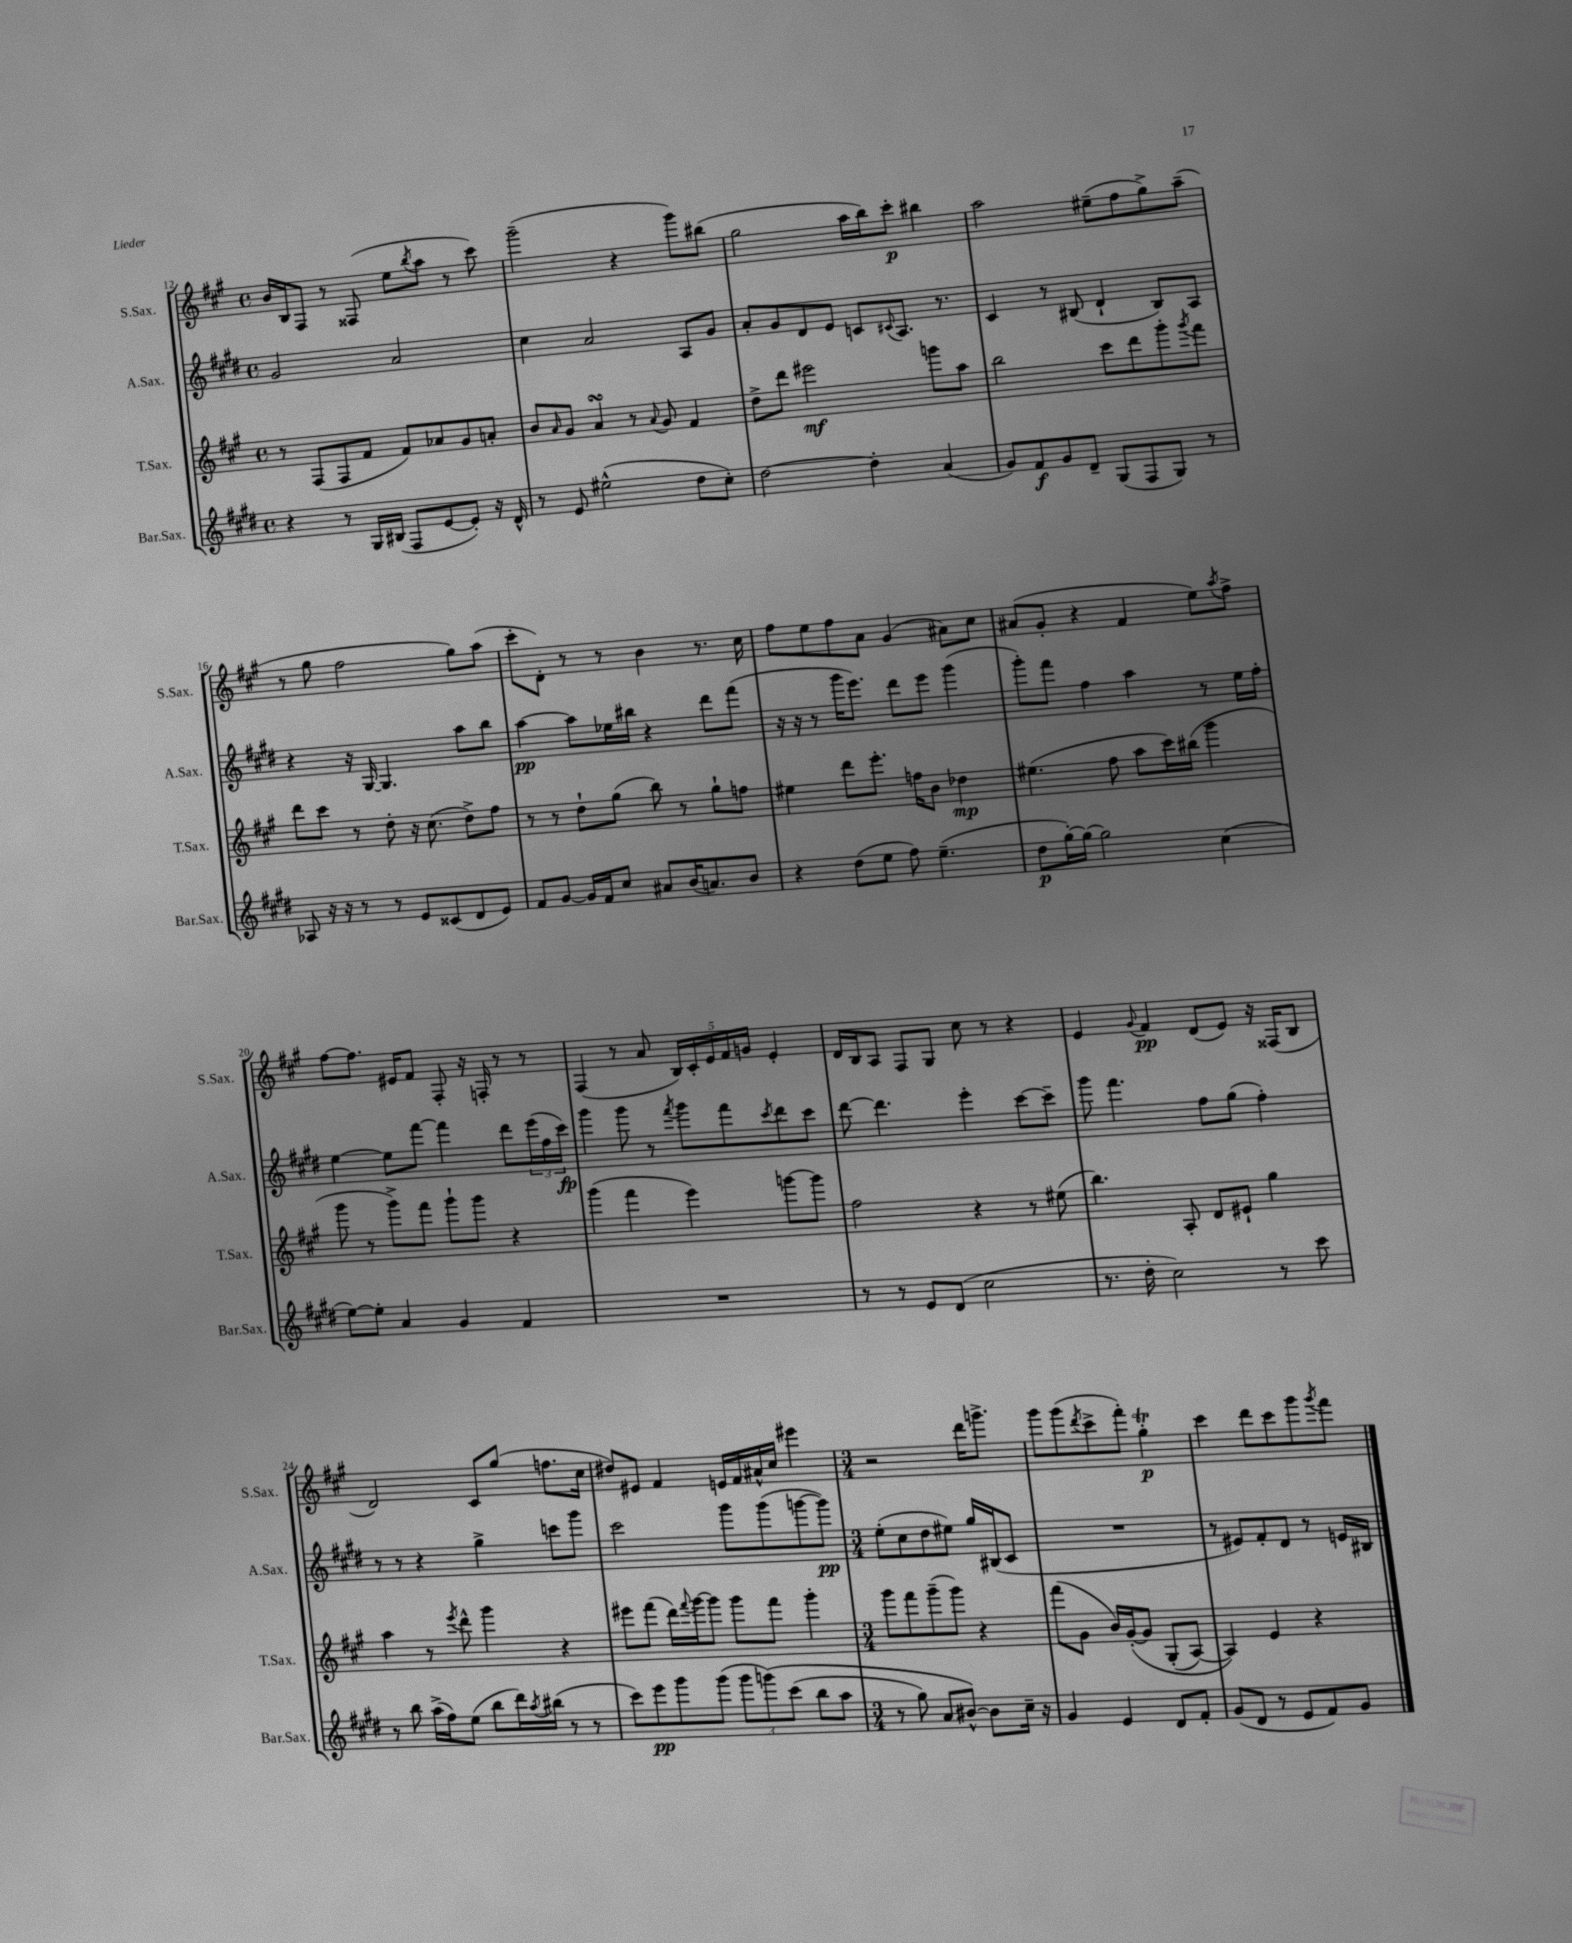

**kern	**dynam	**kern	**dynam	**kern	**dynam	**kern	**dynam
*part4	*part4	*part3	*part3	*part2	*part2	*part1	*part1
*staff4	*staff4	*staff3	*staff3	*staff2	*staff2	*staff1	*staff1
*I"Bar.Sax.	*	*I"T.Sax.	*	*I"A.Sax.	*	*I"S.Sax.	*
*I'Bar.Sax.	*	*I'T.Sax.	*	*I'A.Sax.	*	*I'S.Sax.	*
*clefG2	*	*clefG2	*	*clefG2	*	*clefG2	*
*k[f#c#g#d#]	*	*k[f#c#g#]	*	*k[f#c#g#d#]	*	*k[f#c#g#]	*
*M4/4	*	*M4/4	*	*M4/4	*	*M4/4	*
*met(c)	*	*met(c)	*	*met(c)	*	*met(c)	*
=12	=12	=12	=12	=12	=12	=12	=12
4r	.	8r	.	2g#/	.	16b/LL	.
.	.	.	.	.	.	16B/J	.
.	.	(8F#/L	.	.	.	8F#/J	.
8r	.	8F#/	.	.	.	8r	.
16G#/LL	.	8f#/J	.	.	.	(8F##X/	.
(16B#X/JJ	.	.	.	.	.	.	.
8F#/L	.	8f#/L)	.	2a/	.	8ee\L	.
.	.	.	.	.	.	8qbb/	.
[8e/	.	8a-X/	.	.	.	8aa\J	.
8e'/J])	.	8g#/	.	.	.	8r	.
16r	.	8an'/J	.	.	.	8ccc#\)	.
16d#^^/	.	.	.	.	.	.	.
=13	=13	=13	=13	=13	=13	=13	=13
8r	.	8b/L	.	4cc#\	.	(2ggg#~\	.
.	.	16qqa/	.	.	.	.	.
8e/	.	8g#/J	.	.	.	.	.
(2ee#X^^\	.	4asSSs/	.	2a/	.	.	.
.	.	8r	.	.	.	4r	.
.	.	8qqa/	.	.	.	.	.
.	.	8g#/	.	.	.	.	.
8dd#\L	.	4f#/	.	8A/L	.	8ggg#\L)	.
8cc#'\J)	.	.	.	8g#/J	.	(8bb#X\J	.
=14	=14	=14	=14	=14	=14	=14	=14
[2dd#\	.	8dd^\L	.	8a'/L	.	2gg#\	.
.	.	8ddd\J	.	8g#/	.	.	.
.	.	2eee#X\	mf	8d#/	.	.	.
.	.	.	.	8e/J	.	.	.
4dd#'\]	.	.	.	8cn/L	.	16aa\LL	.
.	.	.	.	.	.	16bb\J)	.
.	.	.	.	8qqc#X/	.	.	.
.	.	.	.	8.A/J	.	8ccc#'\J	p
(4a/	.	8gggn\L	.	.	.	4bb#X\	.
.	.	.	.	8.r	.	.	.
.	.	8aa\J	.	.	.	.	.
=15	=15	=15	=15	=15	=15	=15	=15
8g#/L)	.	2bb\	.	4c#/	.	2aa\	.
8f#/	f	.	.	.	.	.	.
8g#/	.	.	.	8r	.	.	.
8d#~/J	.	.	.	(8B#X/	.	.	.
(8G#/L	.	8ccc#\L	.	4d#`/	.	(8ee#X~\L	.
8F#/	.	8ddd\	.	.	.	8ff#\	.
8G#/J)	.	8ggg#'\	.	8B#/L)	.	8gg#^\)	.
.	.	8qggg#/	.	.	.	.	.
8r	.	8fff#\J	.	8A/J	.	(8aa~\J	.
!!LO:LB:g=z
=16	=16	=16	=16	=16	=16	=16	=16
8A-X/	.	8ddd\L	.	4r	.	8r	.
16r	.	8ccc#\J	.	.	.	8gg#\	.
16r	.	.	.	.	.	.	.
8r	.	8r	.	16r	.	2ff#\	.
.	.	.	.	[16G#/	.	.	.
8r	.	8dd'\	.	4.G#/]	.	.	.
8e/L	.	16r	.	.	.	.	.
.	.	(8.cc#\	.	.	.	.	.
(8c##X/	.	.	.	.	.	.	.
8d#/	.	8dd^\L)	.	8aa\L	.	8gg#\L)	.
8e/J)	.	8ff#\J	.	8bb\J	.	(8aa\J	.
=17	=17	=17	=17	=17	=17	=17	=17
8f#/L	.	8r	.	[4aa\	pp	8ccc#'\L	.
[8g#/J	.	8r	.	.	.	8d'\J)	.
16g#/LL]	.	8dd`\L	.	8aa\L]	.	8r	.
16f#/J	.	.	.	.	.	.	.
8cc#/J	.	(8gg#\J	.	16ee-X\L	.	8r	.
.	.	.	.	16bb#X\JJ	.	.	.
8a#X/L	.	8bb\)	.	4r	.	4b\	.
(16b/K	.	8r	.	.	.	.	.
8.an/)	.	.	.	.	.	.	.
.	.	8gg#`\L	.	8ddd#\L	.	8.r	.
8b/J	.	8ffn\J	.	(8fff#\J	.	.	.
.	.	.	.	.	.	16cc#\	.
=18	=18	=18	=18	=18	=18	=18	=18
4r	.	4ee#X\	.	16r	.	8ff#\L	.
.	.	.	.	16r	.	.	.
.	.	.	.	8r	.	8ee\	.
(8dd#\L	.	8ddd\L	.	16ggg#\KL	.	8ff#\	.
.	.	.	.	8.eee\J)	.	.	.
8ee\J	.	8.eee'\J	.	.	.	8a\J	.
8ff#\)	.	.	.	8ddd#\L	.	(4g#/	.
.	.	16ffn\KL	.	.	.	.	.
(4.ee~\	.	8b\J	.	8eee\J	.	.	.
.	.	4dd-X\	mp	(4ggg#\	.	8a#X\L)	.
.	.	.	.	.	.	8cc#\J	.
=19	=19	=19	=19	=19	=19	=19	=19
8dd#\L	p	(4.ee#X\	.	8ggg#'\L)	.	(8a#X/L	.
[16gg#'\L)	.	.	.	8fff#\J	.	8g#'/J	.
16gg#\JJ_	.	.	.	.	.	.	.
2gg#\]	.	.	.	4ff#\	.	4r	.
.	.	8ff#\	.	.	.	.	.
.	.	8aa\L	.	4aa\	.	4f#/	.
.	.	16ccc#\L)	.	.	.	.	.
.	.	(16bb#X\JJ	.	.	.	.	.
(4cc#\	.	4ggg#\	.	8r	.	8ee\L)	.
.	.	.	.	.	.	8qaa/	.
.	.	.	.	16ee\LL	.	8ff#^\J	.
.	.	.	.	16ff#'\JJ	.	.	.
!!LO:LB:g=z
=20	=20	=20	=20	=20	=20	=20	=20
[8ee\L)	.	8ggg#\	.	[4ee\	.	[8ff#\L	.
8ee'\J]	.	8r	.	.	.	8.ff#\J]	.
4a/	.	8ggg#^\L)	.	8ee\L]	.	.	.
.	.	.	.	.	.	16e#X/KL	.
.	.	8fff#\J	.	[8fff#\J	.	8f#/J	.
4g#/	.	8ggg#`\L	.	4fff#\]	.	8F#'/	.
.	.	8ggg#\J	.	.	.	16r	.
.	.	.	.	.	.	16Fn'/	.
4f#/	.	4r	.	8ddd#\L	.	8r	.
.	.	.	.	(24eee\L	.	8r	.
.	.	.	.	24ff#\	.	.	.
.	.	.	.	24ccc#\JJ)	fp	.	.
=21	=21	=21	=21	=21	=21	=21	=21
1r	.	(4ggg#\	.	4ggg#\	.	(4F#/	.
.	.	4fff#\	.	8ggg#\	.	8r	.
.	.	.	.	8r	.	8a/	.
.	.	.	.	8qfff#/	.	.	.
.	.	4eee\)	.	8ggg#\L	.	20B/LL)	.
.	.	.	.	.	.	20c#'/	.
.	.	.	.	.	.	20e/	.
.	.	.	.	8fff#\	.	.	.
.	.	.	.	.	.	20f#/	.
.	.	.	.	.	.	20gn/JJ	.
.	.	.	.	8qccc#/	.	.	.
.	.	[8gggn\L	.	8ddd#\	.	4e'/	.
.	.	8ggg\J]	.	8ccc#\J	.	.	.
=22	=22	=22	=22	=22	=22	=22	=22
8r	.	2ff#\	.	[8ddd#\	.	16d/LL	.
.	.	.	.	.	.	16B/J	.
8r	.	.	.	4.ddd#\]	.	8A/J	.
8e/L	.	.	.	.	.	8F#/L	.
(8d#/J	.	.	.	.	.	8G#/J	.
2cc#\	.	4r	.	4eee'\	.	8cc#\	.
.	.	.	.	.	.	8r	.
.	.	8r	.	[8ccc#\L	.	4r	.
.	.	(8ee#X\	.	8ccc#~\J]	.	.	.
=23	=23	=23	=23	=23	=23	=23	=23
8.r	.	4.bb\)	.	8ggg#\	.	4e/	.
.	.	.	.	4.fff#\	.	.	.
16dd#'\	.	.	.	.	.	.	.
.	.	.	.	.	.	8qqg#/	.
2cc#\)	.	.	.	.	.	4f#/	pp
.	.	8A'/	.	.	.	.	.
.	.	8d/L	.	8ff#\L	.	(8d/L	.
.	.	8e#X`/J	.	(8gg#\J	.	8e/J)	.
8r	.	4gg#\	.	4ff#'\)	.	16r	.
.	.	.	.	.	.	(16F##X/KL	.
8ccc#\	.	.	.	.	.	8B/J	.
!!LO:LB:g=z
=24	=24	=24	=24	=24	=24	=24	=24
8r	.	4aa\	.	8r	.	2d/)	.
8bb\	.	.	.	8r	.	.	.
(16aa^\LL	.	8r	.	4r	.	.	.
16ff#\J)	.	.	.	.	.	.	.
.	.	8qeee/	.	.	.	.	.
(8ee\J	.	8ddd^^\	.	.	.	.	.
8bb\L	.	4ggg#\	.	4gg#^\	.	8c#/L	.
16ddd#\L)	.	.	.	.	.	(8gg#/J	.
8qaa/	.	.	.	.	.	.	.
(16bb#X\JJ	.	.	.	.	.	.	.
8r	.	4r	.	8cccn\L	.	8.ffn\L	.
8r	.	.	.	8ggg#\J	.	.	.
.	.	.	.	.	.	16cc#\Jk	.
=25	=25	=25	=25	=25	=25	=25	=25
8ccc#\L)	.	8eee#X\L	.	2ccc#\	.	8dd#X/L)	.
8eee\	pp	(8fff#\J	.	.	.	8e#X/J	.
8ggg#\	.	16ddd\LL)	.	.	.	4f#/	.
.	.	8qqfff#/	.	.	.	.	.
.	.	[16ggg#\J	.	.	.	.	.
(8ggg#\J	.	8ggg#\J]	.	.	.	.	.
12ggg#\L	.	8ggg#\L	.	8ggg#\L	.	16en/LL	.
.	.	.	.	.	.	16f#/	.
(12gggn\)	.	.	.	.	.	.	.
.	.	8fff#\J	.	(8ggg#\	.	16a#X^^/	.
(12ccc#\J	.	.	.	.	.	.	.
.	.	.	.	.	.	16cc#/JJ	.
8bb\L	.	4ggg#'\	.	[8gggn\	.	4eee#X\	.
8aa\J	.	.	.	8ggg\J])	pp	.	.
=26	=26	=26	=26	=26	=26	=26	=26
*M3/4	*	*M3/4	*	*M3/4	*	*M3/4	*
8r	.	8ggg#\L	.	(8ee'\L	.	2r	.
8gg#\)	.	8fff#\	.	8cc#\	.	.	.
8a/L	.	(8ggg#~\	.	8dd#\	.	.	.
[8b#X^^/J)	.	8ggg#\J)	.	8ee#X\J)	.	.	.
8b#\L]	.	4r	.	16gg#/LL	.	16ddd\KL	.
.	.	.	.	(16B#X/J	.	8.gggn^\J	.
16cc#~\Jk	.	.	.	8c#/J	.	.	.
16r	.	.	.	.	.	.	.
=27	=27	=27	=27	=27	=27	=27	=27
4g#/	.	(8fff#\L	.	2.r	.	8ggg#\L	.
.	.	8g#\J	.	.	.	(8ggg#\	.
.	.	.	.	.	.	8qddd/	.
4e/	.	16b/LL)	.	.	.	8ccc#^\	.
.	.	([16g#'/J	.	.	.	.	.
.	.	8g#/J]	.	.	.	8fff#'\J)	.
8d#/L	.	(8G#'/L	.	.	.	4gg#t'\	p
8f#'/J	.	[8A/J)	.	.	.	.	.
=28	=28	=28	=28	=28	=28	=28	=28
(8g#/L	.	4A/])	.	8r	.	4ccc#\	.
8d#/J	.	.	.	8e#X/L)	.	.	.
8r	.	4e/	.	8f#'/	.	8ddd\L	.
8e/L	.	.	.	8d#/J	.	8ccc#\	.
8f#/)	.	4r	.	8r	.	8ggg#\	.
.	.	.	.	.	.	8qggg#/	.
8g#/J	.	.	.	16en/LL	.	8fff#\J	.
.	.	.	.	16B#X/JJ	.	.	.
==	==	==	==	==	==	==	==
*-	*-	*-	*-	*-	*-	*-	*-
